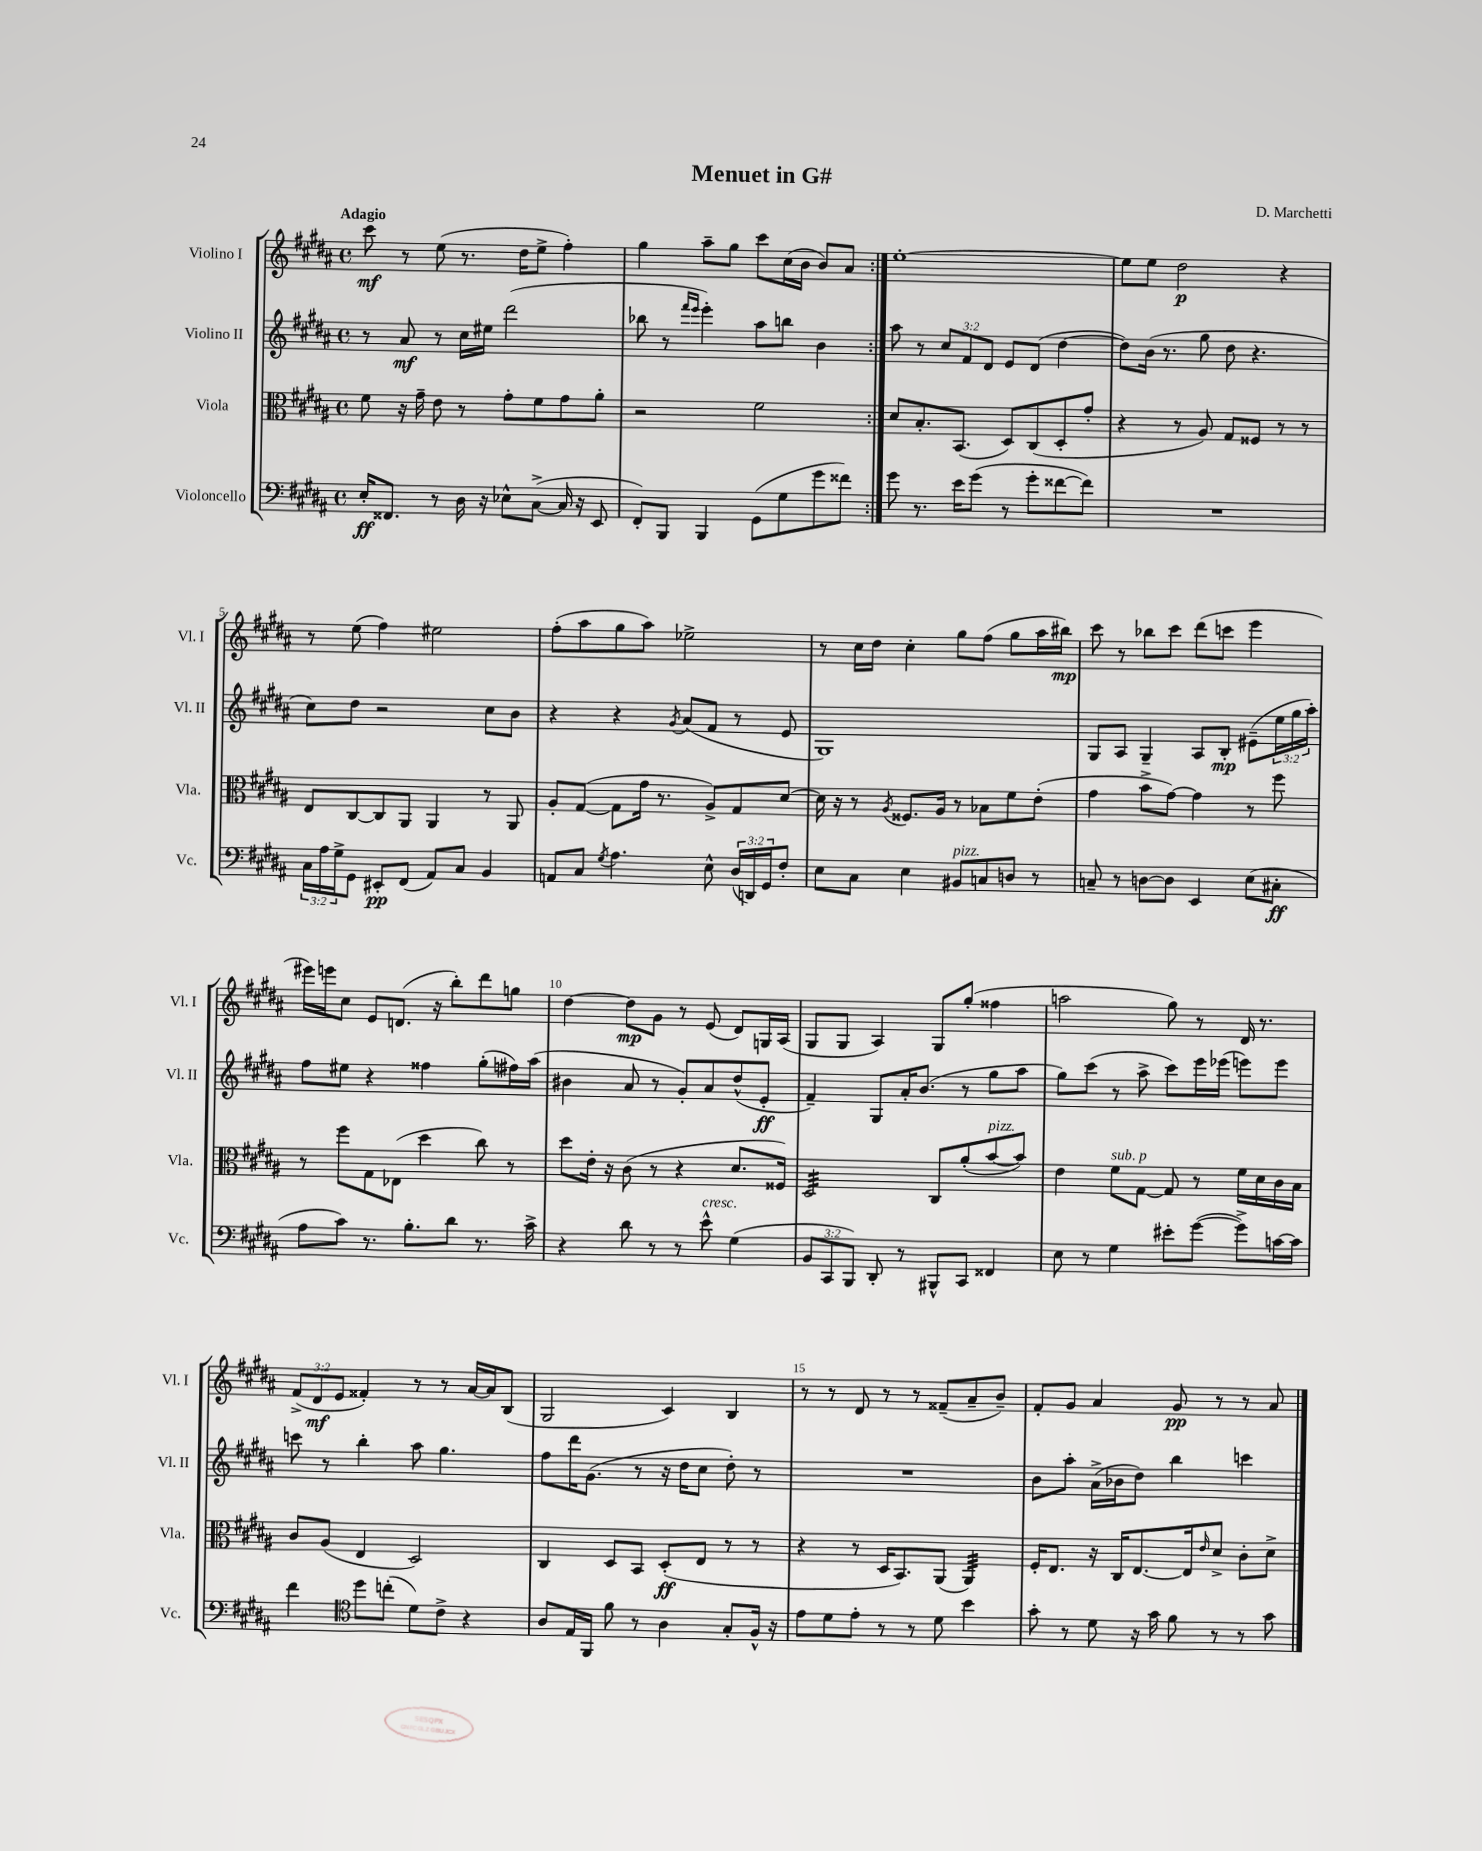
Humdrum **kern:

**kern	**kern	**kern	**kern
*staff4	*staff3	*staff2	*staff1
*clefF4	*clefC3	*clefG2	*clefG2
*k[f#c#g#d#a#]	*k[f#c#g#d#a#]	*k[f#c#g#d#a#]	*k[f#c#g#d#a#]
*M4/4	*M4/4	*M4/4	*M4/4
*met(c)	*met(c)	*met(c)	*met(c)
16E'/LK	8f#\	8r	8ccc#\
8.FF##/J	.	.	.
.	16r	8a#/	8r
.	16g#~\	.	.
8r	8e\	8r	(8ee\
16D#\	8r	16cc#\LL	8.r
16r	.	16ee#\JJ	.
8E-^^\L	8g#'\L	(2ddd#\	.
.	.	.	16dd#\LK
([8C#^\J	8f#\	.	8ee^\J
16C#/]	8g#\	.	4ff#'\)
16r	.	.	.
8EE/	8a#'\J	.	.
=	=	=	=
8FF#'/L)	2r	8bb-\	4gg#\
8BBB/J	.	8r	.
.	.	16qqfff#/LL	.
.	.	16qqeee/JJ	.
4BBB/	.	4eee'\)	8aa#~\L
.	.	.	8gg#\J
(8GG#\L	2f#\	8aa#\L	8ccc#\L
8G#\	.	8bb\J	(16cc#\L
.	.	.	16b\JJ
8g#\	.	4b\	8b/L)
8f##\J)	.	.	8a#/J
=:|!	=:|!	=:|!	=:|!
8g#\	8d#/L	8aa#\	[1ee'
8.r	8.B'/	8r	.
.	.	12cc#/L	.
16e\LK	(8.BB/J	.	.
.	.	12f#/	.
(8g#\J	.	.	.
.	.	12d#/J	.
8r	8D#/L)	8e/L	.
8g#'\L	(8C#/	(8d#/J	.
[8f##\	8D#'/	[4dd#\	.
8f##\]J)	8g#'/J	.	.
=	=	=	=
1r	4r	8dd#\]L)	8ee\]L
.	.	(16b\Jk	8ee\J
.	.	8.r	.
.	8r	.	2dd#\
.	8A#/)	8gg#\	.
.	8G#/L	8dd#\	.
.	8F##/J	4.r	.
.	8r	.	4r
.	8r	.	.
=	=	=	=
24C#\LL	8E/L	8cc#\L)	8r
24A#\	.	.	.
24G#^\J	.	.	.
8GG#\J	[8C#/	8dd#\J	(8ee\
8EE#'/L	8C#/]	2r	4ff#\)
(8FF#/J	8AA#/J	.	.
8AA#/L)	4AA#/	.	2ee#\
8C#/J	.	.	.
4BB/	8r	8cc#\L	.
.	8AA#/	8b\J	.
=	=	=	=
8AA/L	8A#'/L	4r	(8ff#'\L
8C#/J	([8G#/J	.	8aa#\
8qG#/	.	.	.
4.A#\	8G#\]L	4r	8gg#\
.	16g#\Jk	.	8aa#\J)
.	8.r	.	.
.	.	8qg#/	.
.	.	(8a#/L	2ee-^\
8E^^\	8A#^/L)	8f#/J	.
(24D#/LL	8G#/	8r	.
24DD/)	.	.	.
24GG#/J	.	.	.
8F#'/J	[8d#/J	8e/	.
=	=	=	=
8E\L	16d#\]	1G#)	8r
.	16r	.	.
8C#\J	8r	.	16cc#\LL
.	.	.	16dd#\JJ
.	8qA#/	.	.
4E\	8.F##/L	.	4cc#'\
.	16A#/Jk	.	.
8BB#/L	8r	.	8gg#\L
8C/	8B-\L	.	(8ff#\J
8D/J	8f#\	.	8gg#\L
8r	(8e'\J	.	16aa#\L
.	.	.	16bb#\JJ)
=	=	=	=
8C~/	4g#\	8G#/L	8ccc#\
8r	.	8A#/J	8r
[8D\L	8b^\L	4G#~/	8bb-\L
8D\]J	[8g#\J)	.	8ccc#\J
4EE/	4g#\]	8A#/L	(8ddd#\L
.	.	8B'/J	8ccc\J
(8E\L	8r	(8e#~\L	4eee\
8C#'\J	8ff#\	24ee\L	.
.	.	24gg#\	.
.	.	24aa#'\JJ)	.
=	=	=	=
8A#\L	8r	8ff#\L	16eee#\LL)
.	.	.	16eee\J
8c#\J)	8ff#\L	8ee#\J	8cc#\J
8.r	8G#\	4r	8e/L
.	(8E-\J	.	(8.d/J
8.B'\L	.	.	.
.	4dd#\	4ff##\	.
.	.	.	16r
8d#\J	.	.	8bb'\L)
8.r	8cc#\)	(8gg#'\L	8ddd#\
.	8r	16ff#\L)	8gg\J
16c#^\	.	(16aa#\JJ	.
=	=	=	=
4r	8dd#\L	4b#\	[4dd#\
.	16e'\Jk	.	.
.	16r	.	.
8d#\	(8c#\	8a#/	8dd#\]L
8r	8r	8r	8g#\J
8r	4r	8g#'/L)	8r
8e^^\	.	8a#/	(8e/
(4G#\	8.d#/L	(8dd#^^/	8d#/L)
.	.	8e'/J	16G/L
.	16F##/Jk)	.	(16A#/JJ
=	=	=	=
12BB/L	2D#/	4f#~/)	8G#/L
12CC#/	.	.	.
.	.	.	8G#/J
12BBB/J)	.	.	.
8DD#'/	.	8G#/L	4A#/)
8r	.	16a#'/K	.
.	.	(8.b/J	.
8BBB#^^/L	8C#/L	.	8G#/L
8CC#/J	(8a#'/	8r	(8gg#'/J
4FF##/	[8b/	8gg#\L	4ff##\
.	8b/]J)	8aa#\J	.
=	=	=	=
8E\	4e\	8gg#\L)	2aa\
8r	.	(8ccc#\J	.
4G#\	8f#\L	8r	.
.	[8G#\J	8aa#^\	.
8e#'\L	8G#/]	8ccc#\L)	8gg#\)
([8g#\J	8r	16eee\L	8r
.	.	(16eee-\JJ	.
8g#^\]L)	16f#\LL	8eee\L)	16d#/
.	16d#\	.	8.r
[16c\L	16c#\	8eee\J	.
16c\]JJ	16B\JJ	.	.
=	=	=	=
4f#\	8c#/L	8ccc\	(12f#^/L
.	.	.	12d#/
.	(8A#/J	8r	.
.	.	.	12e/J
*clefC4	*	*	*
8dd#\L	4E/	4bb'\	4f##'/)
(8cc'\J	.	.	.
8d#\L)	2D#/)	8aa#\	8r
8c#^\J	.	4.gg#\	8r
4r	.	.	[16a#/LL
.	.	.	16a#/]J
.	.	.	(8B/J
=	=	=	=
8A#/L	4C#/	8ff#\L	2G#/
16E/L	.	16ddd#\K	.
16FF#/JJ	.	(8.g#\J	.
8f#\	8D#/L	.	.
8r	8BB/J	8r	.
4A#\	(8D#'/L	16r	4c#/)
.	.	16dd#\LK	.
.	8E/J	8cc#\J	.
8G#'/L	8r	8dd#'\)	4B/
16F#^^/Jk	8r	8r	.
16r	.	.	.
=	=	=	=
8e\L	4r	1r	8r
8d#\	.	.	8r
8e'\J	8r	.	8d#/
8r	16D#/LK	.	8r
.	8.BB/)	.	.
8r	.	.	8r
8d#\	(8AA#/J	.	(8f##~/L
4b\	4AA#/)	.	8a#~/
.	.	.	8b~/J)
=	=	=	=
8g#'\	16F#'/LK	8b\L	8f#'/L
.	8.E/J	.	.
8r	.	8aa#'\J	8g#/J
8d#\	16r	(16a#^\LL	4a#/
.	16C#/LK	16b-\J	.
16r	[8.E/	8dd#\J)	.
16g#\	.	.	.
8f#\	.	4bb\	8g#/
.	16E/]k	.	.
.	16qqe/	.	.
8r	8d#^/J	.	8r
8r	8c#'\L	4ccc\	8r
8g#\	8d#^\J	.	8a#/
==	==	==	==
*-	*-	*-	*-
